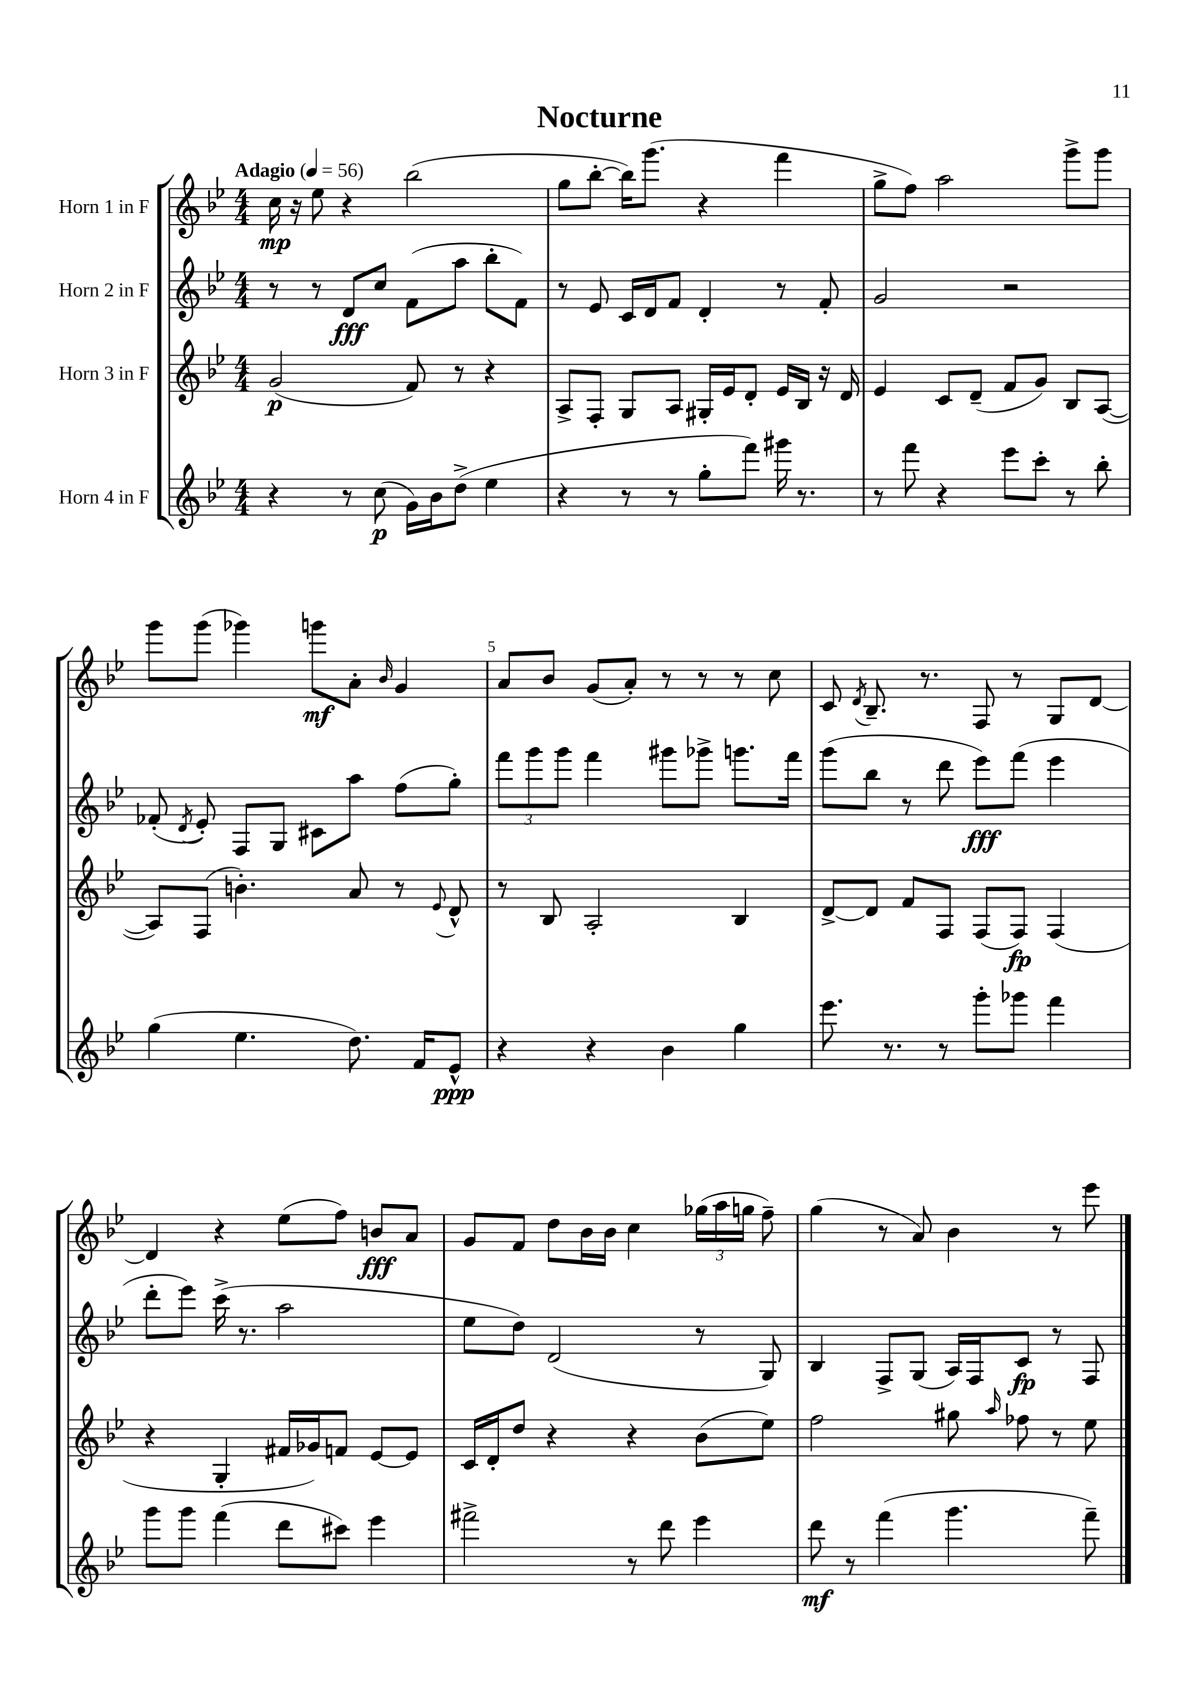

**kern	**kern	**kern	**kern
*staff4	*staff3	*staff2	*staff1
*clefG2	*clefG2	*clefG2	*clefG2
*k[b-e-]	*k[b-e-]	*k[b-e-]	*k[b-e-]
*M4/4	*M4/4	*M4/4	*M4/4
*MM56	*MM56	*MM56	*MM56
4r	(2g	8r	16cc
.	.	.	16r
.	.	8r	8ee-
8r	.	8d	4r
(8cc	.	8cc	.
16g)	8f)	(8f	(2bb-
16b-	.	.	.
(8dd^	8r	8aa	.
4ee-	4r	8bb-'	.
.	.	8f)	.
=	=	=	=
4r	8A^	8r	8gg
.	8F'	8e-	[8bb-'
8r	8G	16c	16bb-])
.	.	16d	(8.ggg
8r	8A	8f	.
8gg'	16G#'	4d'	4r
.	16e-	.	.
8fff)	8d'	.	.
16ggg#	16e-	8r	4fff
8.r	16B-	.	.
.	16r	8f'	.
.	16d	.	.
=	=	=	=
8r	4e-	2g	8gg^
8fff	.	.	8ff)
4r	8c	.	2aa
.	(8d~	.	.
8eee-	8f	2r	.
8ccc'	8g)	.	.
8r	8B-	.	8ggg^
8bb-'	([8A	.	8ggg
=	=	=	=
(4gg	8A])	(8f-'	8ggg
.	.	8qd	.
.	(8F	8e-')	(8ggg
4.ee-	4.b')	8F	4ggg-)
.	.	8G	.
.	.	8c#	8ggg
8.dd)	8a	8aa	8a'
.	.	.	16qqb-
.	8r	(8ff	4g
16f	.	.	.
.	8qqe-	.	.
8e-^^	8d^^	8gg')	.
=	=	=	=
4r	8r	12fff	8a
.	.	12ggg	.
.	8B-	.	8b-
.	.	12ggg	.
4r	2A'	4fff	(8g
.	.	.	8a')
4b-	.	8ggg#	8r
.	.	8ggg-^	8r
4gg	4B-	8.ggg	8r
.	.	.	8cc
.	.	16fff	.
=	=	=	=
8.eee-	[8d^	(8ggg	8c
.	.	.	8qd
.	8d]	8bb-	8.B-~
8.r	.	.	.
.	8f	8r	.
.	.	.	8.r
8r	8F	8ddd	.
8ggg'	(8F	8eee-)	8F
8ggg-	8F)	(8fff	8r
4fff	(4F	4eee-	8G
.	.	.	[8d
=	=	=	=
8ggg	4r	8ddd'	4d]
8ggg	.	8eee-)	.
(4fff	4G'	(16ccc^	4r
.	.	8.r	.
8ddd	16f#	2aa	(8ee-
.	16g-)	.	.
8ccc#)	8f	.	8ff)
4eee-	[8e-	.	8b
.	8e-]	.	8a
=	=	=	=
2fff#^	16c	8ee-	8g
.	16d'	.	.
.	8dd	8dd)	8f
.	4r	(2d	8dd
.	.	.	16b-
.	.	.	16b-
8r	4r	.	4cc
8ddd	.	.	.
4eee-	(8b-	8r	(24gg-
.	.	.	24aa
.	.	.	24gg
.	8ee-)	8G)	8ff~)
=	=	=	=
8ddd	2ff	4B-	(4gg
8r	.	.	.
(4fff	.	8F^	8r
.	.	(8G	8a)
4.ggg	8gg#	16A)	4b-
.	.	16F	.
.	16qqaa	.	.
.	8ff-	8c	.
.	8r	8r	8r
8fff~)	8ee-	8F	8eee-
==	==	==	==
*-	*-	*-	*-
